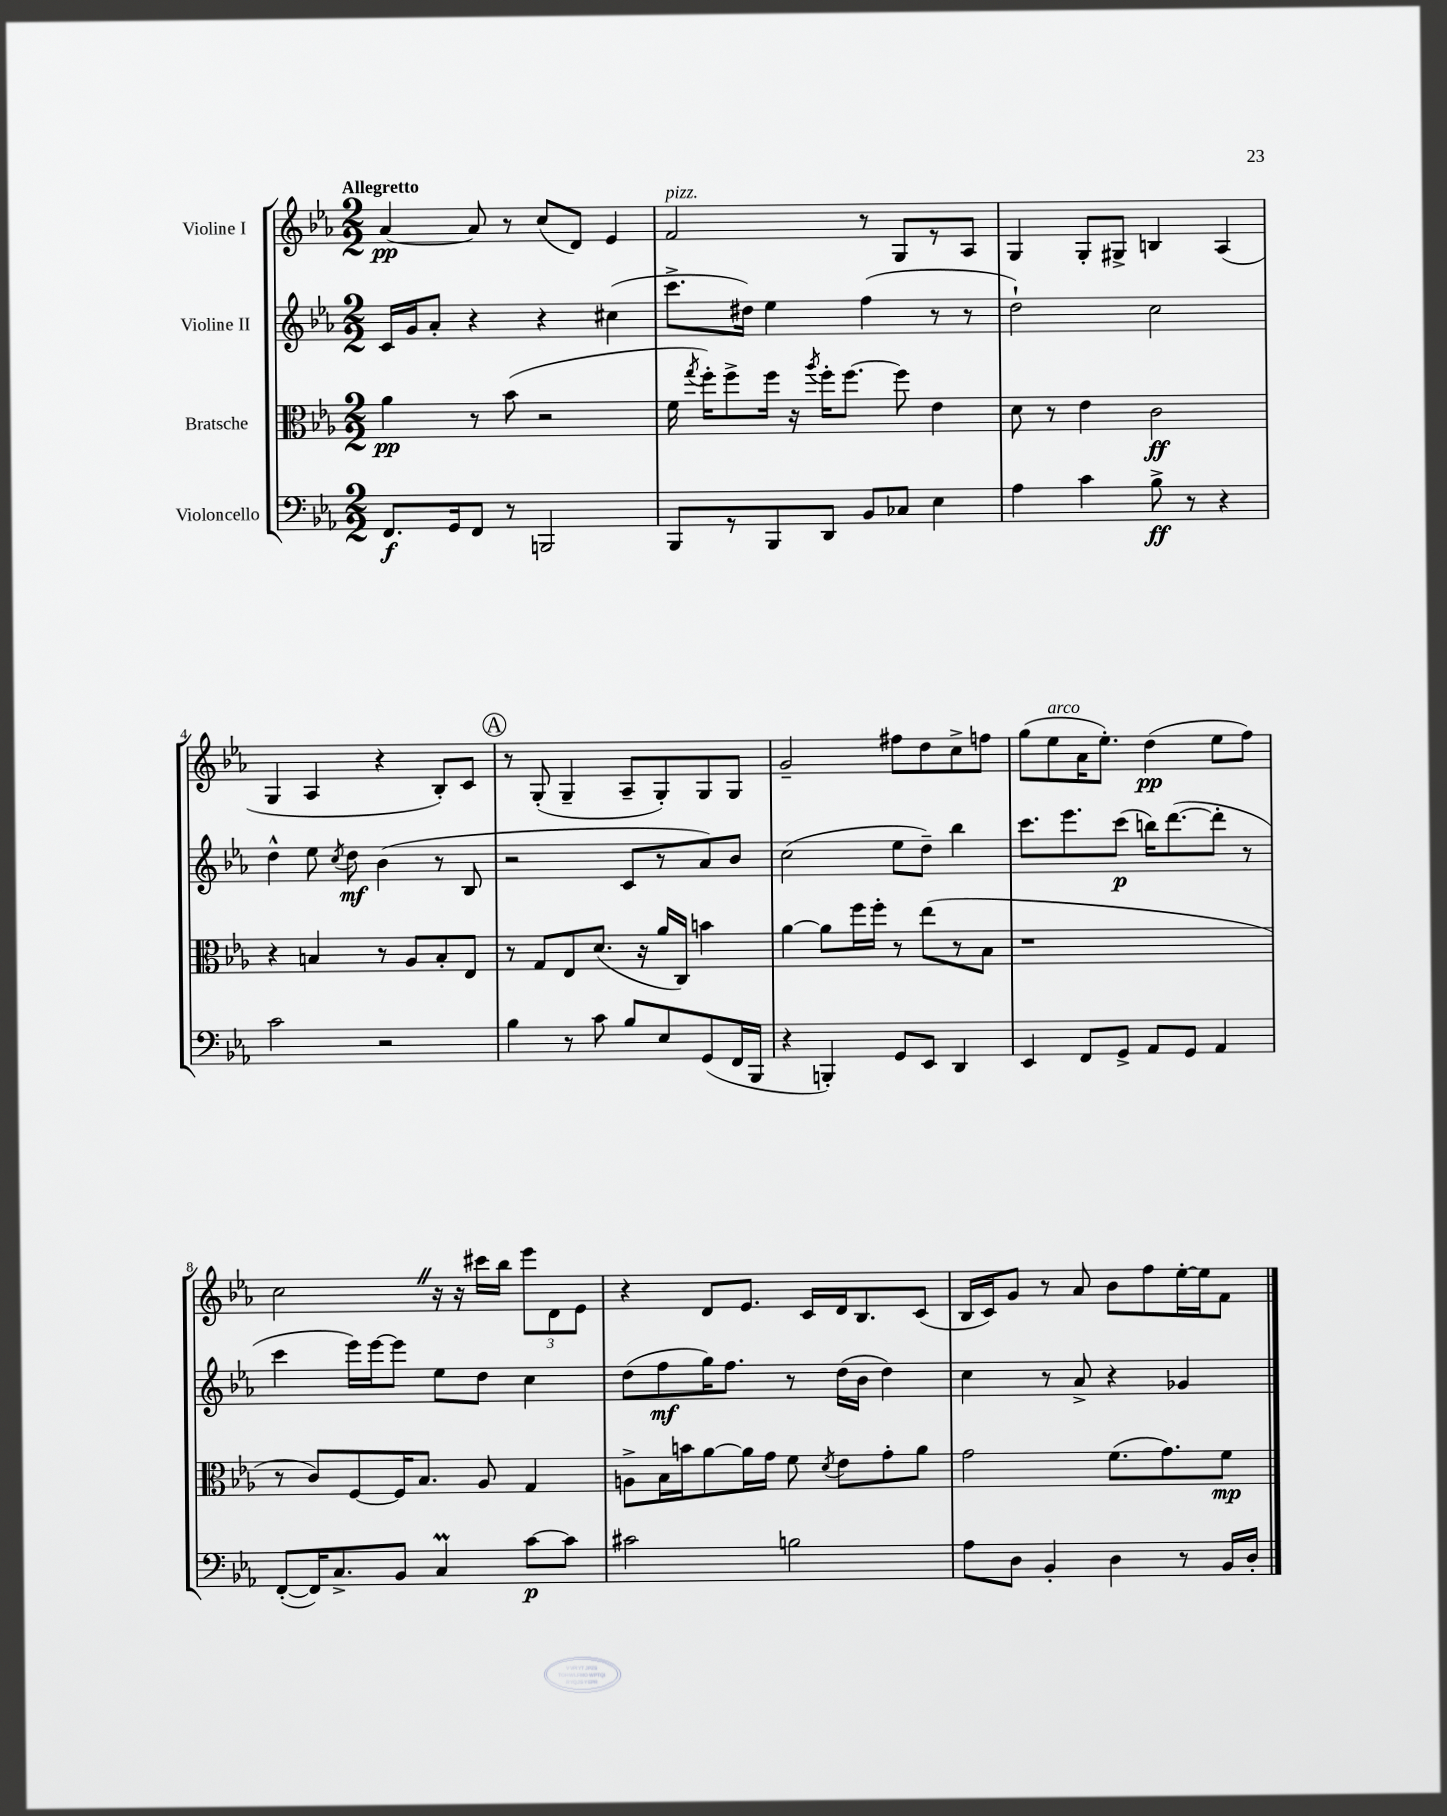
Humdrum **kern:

**kern	**kern	**kern	**kern
*staff4	*staff3	*staff2	*staff1
*clefF4	*clefC3	*clefG2	*clefG2
*k[b-e-a-]	*k[b-e-a-]	*k[b-e-a-]	*k[b-e-a-]
*M2/2	*M2/2	*M2/2	*M2/2
8.FF/L	4a-\	16c/LL	[4a-/
.	.	16g/J	.
.	.	8a-'/J	.
16GG/k	.	.	.
8FF/J	8r	4r	8a-/]
8r	(8b-\	.	8r
2BBB/	2r	4r	(8cc/L
.	.	.	8d/J)
.	.	(4cc#\	4e-/
=	=	=	=
8BBB-/L	16f\	8.ccc^\L	2f/
.	8qgg/	.	.
.	16ff'\LK)	.	.
8r	8ff^\	.	.
.	.	16dd#\Jk)	.
8BBB-/	16ff\Jk	4ee-\	.
.	16r	.	.
.	8qaa-/	.	.
8DD/J	16ff'\LK	.	.
.	[8.ff\J	.	.
8BB-/L	.	(4ff\	8r
8C-/J	8ff\]	.	8G/L
4E-\	4e-\	8r	8r
.	.	8r	8A-/J
=	=	=	=
4A-\	8d\	2dd`\)	4G/
.	8r	.	.
4c\	4e-\	.	8G'/L
.	.	.	8G#^/J
8B-^\	2c\	2cc\	4B/
8r	.	.	.
4r	.	.	(4A-/
=	=	=	=
2c\	4r	4dd^^\	4G/
.	4B/	8ee-\	4A-/
.	.	8qcc/	.
.	.	8dd\	.
2r	8r	(4b-\	4r
.	8A-/L	.	.
.	8B'/	8r	8B-'/L)
.	8E-/J	8B-/	8c/J
=	=	=	=
4B-\	8r	2r	8r
.	8G/L	.	(8G'/
8r	8E-/	.	4G~/
8c\	(8.d/J	.	.
8B-/L	.	8c/L	8A-~/L
.	16r	.	.
8E-/	16a-/LL	8r	8G'/)
.	16C/JJ)	.	.
(8GG/	4b\	8a-/)	8G/
16FF/L	.	8b-/J	8G/J
16BBB-/JJ	.	.	.
=	=	=	=
4r	[4a-\	(2cc\	2g~/
4BBB'/)	8a-\]L	.	.
.	16ff\L	.	.
.	16ff'\JJ	.	.
8GG/L	8r	8ee-\L	8ff#\L
8EE-/J	(8ee-\L	8dd~\J)	8dd\
4DD/	8r	4bb-\	8cc^\
.	8B-\J	.	8ff\J
=	=	=	=
4EE-/	1r	8.ccc\L	(8gg\L
.	.	.	8ee-\
.	.	8.eee-\	.
8FF/L	.	.	16a-\K
.	.	.	8.ee-'\J)
8GG^/J	.	(8ccc\J	.
8AA-/L	.	16bb\LK)	(4dd\
.	.	([8.ddd\	.
8GG/J	.	.	.
4AA-/	.	8ddd'\]J	8ee-\L
.	.	8r	8ff\J)
=	=	=	=
([8FF'/L	8r	4ccc\	2cc\
16FF/]K)	8c/L)	.	.
8.C^/	.	.	.
.	[8F/	16eee-\LL)	.
.	.	[16eee-\J	.
8BB-/J	16F/]K	8eee-\]J	.
.	8.B-/J	.	.
4C/	.	8ee-\L	16r
.	.	.	16r
.	8A-/	8dd\J	16ccc#\LL
.	.	.	16bb-\JJ
[8c\L	4G/	4cc\	12eee-\L
.	.	.	12d\
8c\]J	.	.	.
.	.	.	12e-\J
=	=	=	=
2c#\	8A^\L	(8dd\L	4r
.	16B-\L	8ff\	.
.	16b\J	.	.
.	[8a-\	16gg\K)	8d/L
.	.	8.ff\J	.
.	16a-\]L	.	8.e-/J
.	16g\JJ	.	.
2B\	8f\	8r	.
.	.	.	16c/LL
.	8qd/	.	.
.	8e-\L	(16dd\LL	16d/J
.	.	16b-\JJ	8.B-/
.	8g'\	4dd\)	.
.	8a-\J	.	(8c/J
=	=	=	=
8A-\L	2g\	4cc\	16B-/LL
.	.	.	16c/J)
8D\J	.	.	8g/J
4BB-'/	.	8r	8r
.	.	8a-^/	8a-/
4D\	(8.f\L	4r	8b-\L
.	.	.	8ff\
.	8.g\)	.	.
8r	.	4g-/	[16ee-'\L
.	.	.	16ee-\]J
16BB-/LL	8f\J	.	8f\J
16D'/JJ	.	.	.
==	==	==	==
*-	*-	*-	*-
